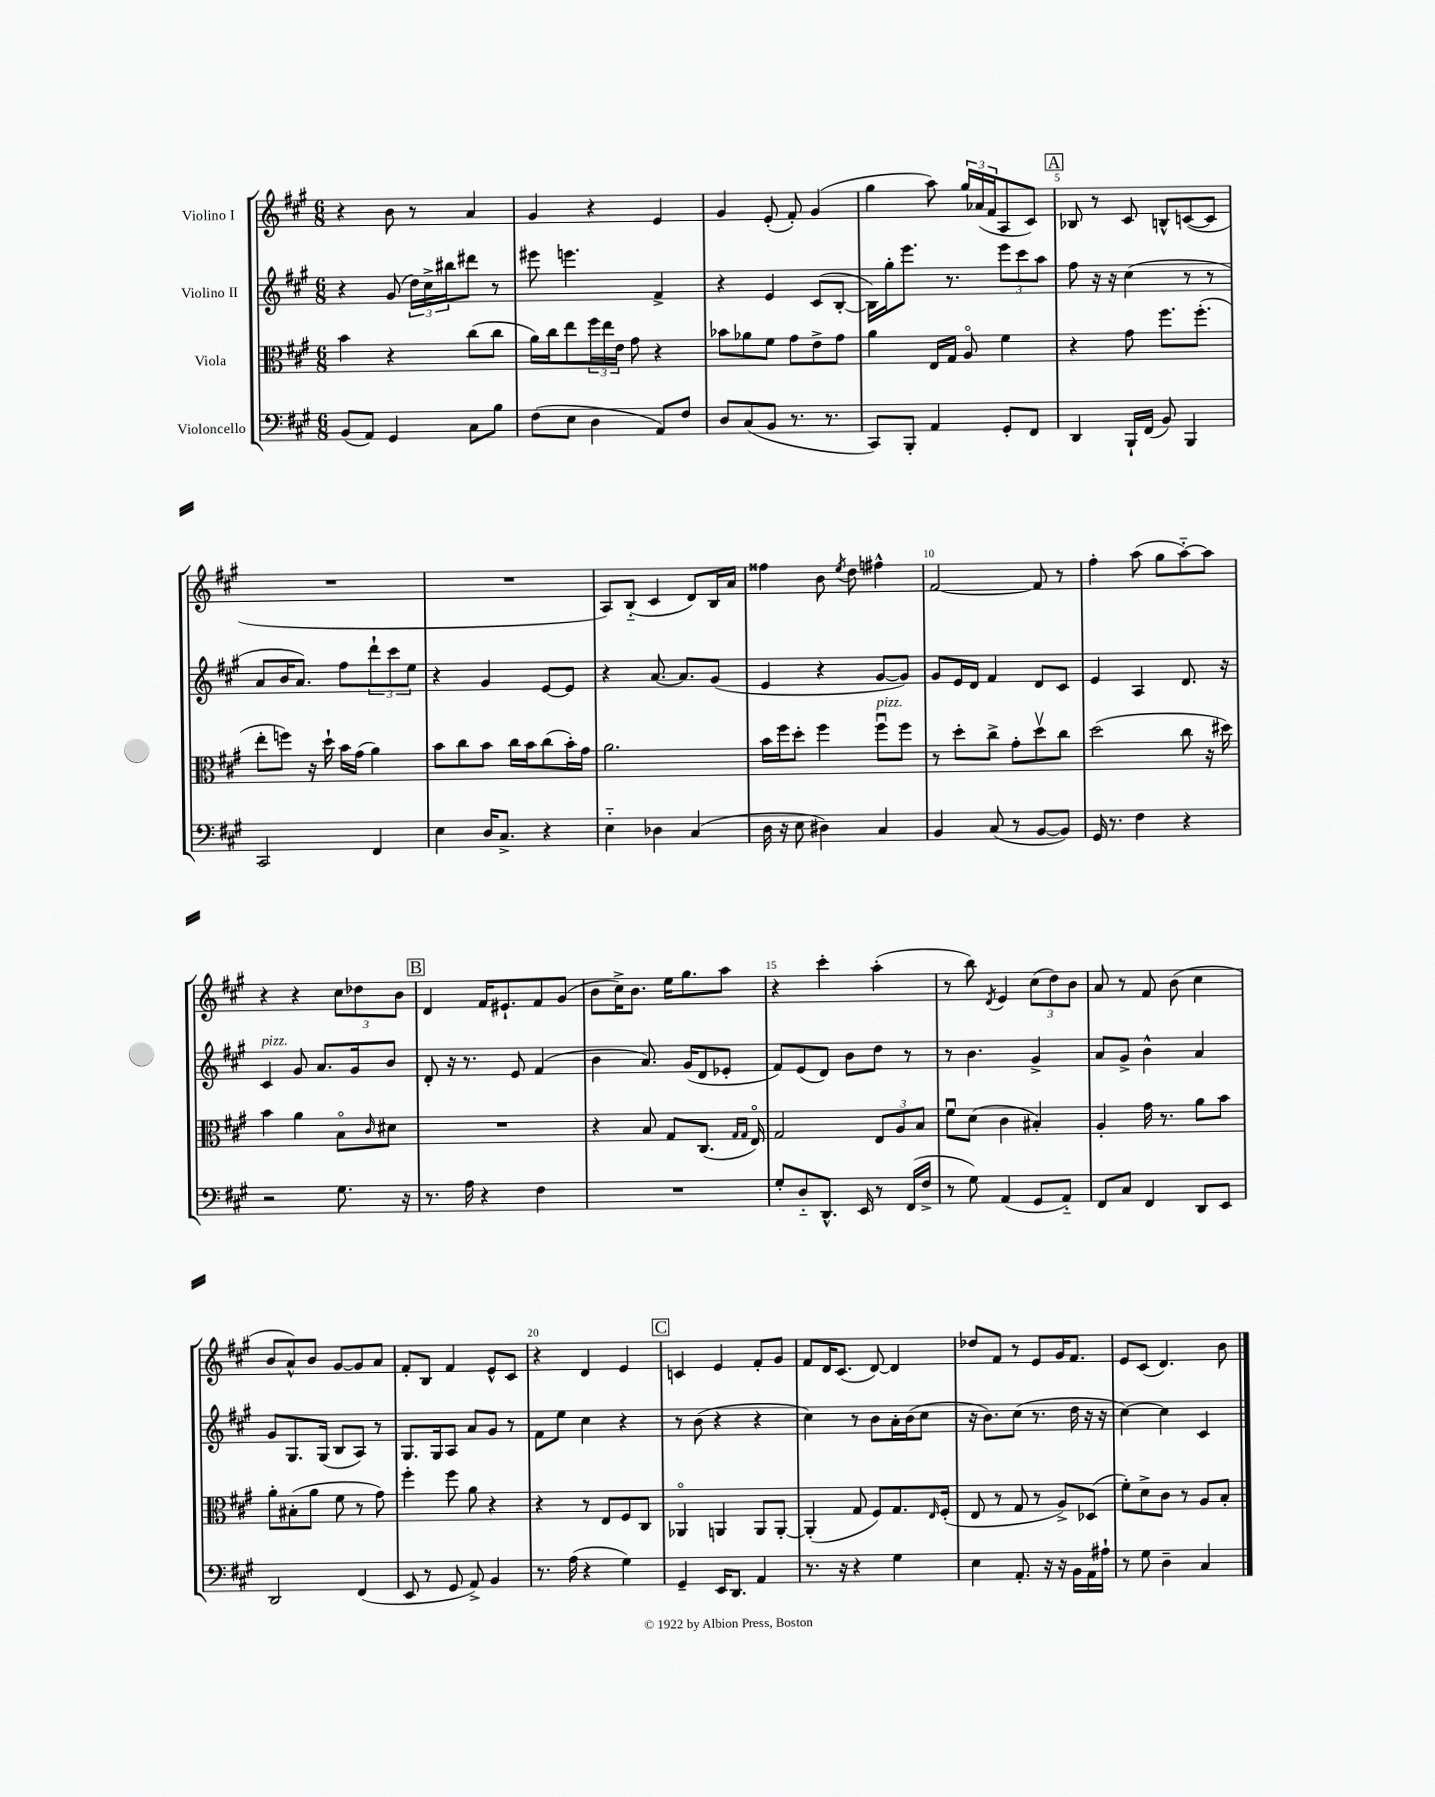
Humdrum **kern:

**kern	**kern	**kern	**kern
*staff4	*staff3	*staff2	*staff1
*clefF4	*clefC3	*clefG2	*clefG2
*k[f#c#g#]	*k[f#c#g#]	*k[f#c#g#]	*k[f#c#g#]
*M6/8	*M6/8	*M6/8	*M6/8
(8BB/L	4b\	4r	4r
8AA/J)	.	.	.
4GG#/	4r	(8g#/	8b\
.	.	24dd\LL)	8r
.	.	24cc#^\	.
.	.	24bb#\J	.
8C#\L	(8cc#\L	8ddd#\J	4a/
8B\J	8cc#\J	8r	.
=	=	=	=
(8F#\L	16a\LL)	8eee#\	4g#/
.	16cc#\J	.	.
8E\J	8ee\	4.eee\	.
4D\	24ff#\L	.	4r
.	24ee\	.	.
.	24e\JJ	.	.
.	8g#\	.	.
8AA/L)	4r	4f#^/	4e/
8F#/J	.	.	.
=	=	=	=
8D/L	8b-\L	4r	4g#/
(8C#/	8a-\	.	.
8BB/J	8f#\J	4e/	(8e'/
8.r	8g#\L	.	8f#'/)
.	8e^\	(8c#/L	(4g#/
8.r	.	.	.
.	8g#\J	[8B'/J	.
=	=	=	=
8CC#/L)	4a\	16B\]LL)	4gg#\
.	.	16gg#'\J	.
8BBB'/J	.	8.eee\J	.
4AA/	16E/LL	.	8aa\)
.	16G#/JJ	8.r	.
.	8Ao/	.	24gg#/LL
.	.	.	(24a-/
.	.	.	24f#/J
8GG#'/L	4f#\	12eee\L	8A/
.	.	12ccc#\	.
8FF#/J	.	.	8c#/J)
.	.	12aa\J	.
=	=	=	=
4DD/	4r	8ff#\	8B-/
.	.	16r	8r
.	.	16r	.
16BBB`/LL	8g#\	(4cc#\	8c#/
(16FF#/JJ	.	.	.
8BB/)	8.ff#\L	.	8B^^/L
4BBB/	.	8r	([8c/
.	(8.ff#'\J	.	.
.	.	8r	8c/]J
=	=	=	=
2CC#/	8ee'\L	8a/L	2.r
.	8ff\J)	16b/K	.
.	.	8.a/J)	.
.	16r	.	.
.	16dd`\	.	.
.	16b\LL	8ff#\L	.
.	(16g#\JJ	.	.
4FF#/	4a\)	12ddd`\	.
.	.	12ccc#\	.
.	.	12ee\J	.
=	=	=	=
4E\	8b\L	4r	2.r
.	8cc#\	.	.
16D/LK	8b\J	4g#/	.
8.C#^/J	.	.	.
.	16cc#\LL	.	.
.	16b\J	.	.
4r	(8cc#\	[8e/L	.
.	16b'\L)	8e/]J	.
.	16g#\JJ	.	.
=	=	=	=
4E'~\	2.a\	4r	8A/L)
.	.	.	(8B'~/J
4D-\	.	[8.a/	4c#/
.	.	8.a/]L	.
(4C#/	.	.	8d/L)
.	.	(8g#/J	16B/L
.	.	.	16a/JJ
=	=	=	=
16D\	16b\LL	4e/	4ff##\
16r	16ff#\J	.	.
8E\	8dd'\J	.	.
4D#\)	4ff#\	4r	8b\
.	.	.	8qee/
.	.	.	8dd\
4C#/	8ff#u\L	[8g#/L	4ff#^^\
.	8ff#\J	8g#/]J)	.
=	=	=	=
4BB/	8r	8g#/L	[2f#/
.	8dd'\L	16e/L	.
.	.	16d/JJ	.
(8C#/	8cc#^\J	4f#/	.
8r	8g#'\L	.	.
[8BB/L	8ddv\	8d/L	8f#/]
8BB/]J)	8cc#\J	8c#/J	8r
=	=	=	=
16GG#/	(2dd\	4e/	4ff#'\
8.r	.	.	.
4F#\	.	4A/	(8aa\
.	.	.	8gg#\L
4r	8cc#\	8.d/	[8aa'~\)
.	16r	.	8aa\]J
.	16dd#\)	16r	.
=	=	=	=
2r	4b\	4c#/	4r
.	4a\	8g#/	4r
.	.	8.a/L	.
8.G#\	8Bo\L	.	12cc#\L
.	.	16g#/k	.
.	.	.	12dd-\
.	16qqc#/	.	.
.	8d#\J	8b/J	.
.	.	.	12b\J
16r	.	.	.
=	=	=	=
8.r	2.r	8d'/	4d/
.	.	16r	.
16A\	.	8.r	.
4r	.	.	16f#/LK
.	.	.	8.e#`/
.	.	8e/	.
4F#\	.	(4f#/	8f#/
.	.	.	(8g#/J
=	=	=	=
2.r	4r	4b\	8b\L
.	.	.	16cc#^\K)
.	.	.	8.b\J
.	8B/	8.a/)	.
.	8G#/L	.	16ee\LK
.	.	(16g#/LK	8.gg#\
.	(8.C#/J	8d/	.
.	.	8e-'/J	8aa\J
.	16qqG#/LL	.	.
.	16qqG#/JJ	.	.
.	16Eo/)	.	.
=	=	=	=
8G#'/L	2G#/	8f#/L)	4r
8D'~/	.	(8e/	.
8.DD^^/J	.	8d/J)	4ccc#'\
.	.	8b\L	.
16EE/	.	.	.
8r	12E/L	8dd\J	(4aa'\
.	12A/	.	.
(16FF#/LL	.	8r	.
.	12B/J	.	.
16F#^/JJ	.	.	.
=	=	=	=
8r	8f#u\L	8r	8r
8G#\)	(8d\J	4.b\	8bb\)
.	.	.	8qd/
(4AA/	4c#\	.	4e/
8GG#/L	4B#'/)	4g#^/	(12cc#\L
.	.	.	12dd\)
8AA'~/J)	.	.	.
.	.	.	12b\J
=	=	=	=
8FF#/L	4A'/	8a/L	8a/
8C#/J	.	8g#^/J	8r
4FF#/	16g#\	4b^^\	8f#/
.	8.r	.	.
.	.	.	(8b\
8DD/L	8a\L	4a/	4cc#\
8EE/J	8b\J	.	.
=	=	=	=
2DD/	8a'\L	8g#/L	8b/L
.	(8B#'\	8.G#/	8a^^/)
.	8a\J	.	8b/J
.	.	(16G#/Jk	.
.	8f#\	8B/L	[8g#/L
(4FF#/	8r	8A/J)	8g#/]
.	8g#\)	8r	8a/J
=	=	=	=
8EE/	4ff#'\	8.G#/L	8f#'/L
8r	.	.	8B/J
.	.	16G#/k	.
8GG#/	8ff#\	8A/J	4f#/
8AA^/)	8a\	8a/L	.
4BB/	4r	8g#/J	8e^^/L
.	.	8r	8c#/J
=	=	=	=
8.r	4r	8f#\L	4r
.	.	8ee\J	.
(16A\	.	.	.
4r	8r	4cc#\	4d/
.	8E/L	.	.
4G#\)	8F#/	4r	4e/
.	8C#/J	.	.
=	=	=	=
4GG#~/	4AA-o/	8r	4c/
.	.	(8b\	.
16EE/LK	4AA/	4r	4e/
8.DD/J	.	.	.
4AA/	8AA/L	4r	8f#'/L
.	[8AA'/J	.	8g#/J
=	=	=	=
8.r	(4AA'/]	4cc#\)	8f#/L
.	.	.	16d/K
16r	.	.	(8.c#/J
4r	8G#/	8r	.
.	8F#/L)	8b\L	[8d/)
4G#\	8.G#/	16a'\L	4d/]
.	.	(16b\J	.
.	.	8cc#\J	.
.	16qqE/	.	.
.	(16F#'/Jk	.	.
=	=	=	=
4E\	8E/	16r	8dd-/L
.	.	8.b\L)	.
.	8r	.	8f#/J
8.AA'/	8G#/	(8cc#\J	8r
.	8r	8.r	8e/L
16r	.	.	.
16r	8A^/L)	.	16g#/K
16BB\LL	.	16dd\	8.f#/J
16AA\	(8D-/J	16r	.
16A#`\JJ	.	16r	.
=	=	=	=
8r	8f#'\L)	[4cc#\)	8e/L
8G#\	8d^\	.	(8c#/J
4D~\	8c#\J	4cc#\]	4.d/)
.	8r	.	.
4C#/	8A/L	4c#/	.
.	8B'/J	.	8b\
==	==	==	==
*-	*-	*-	*-
